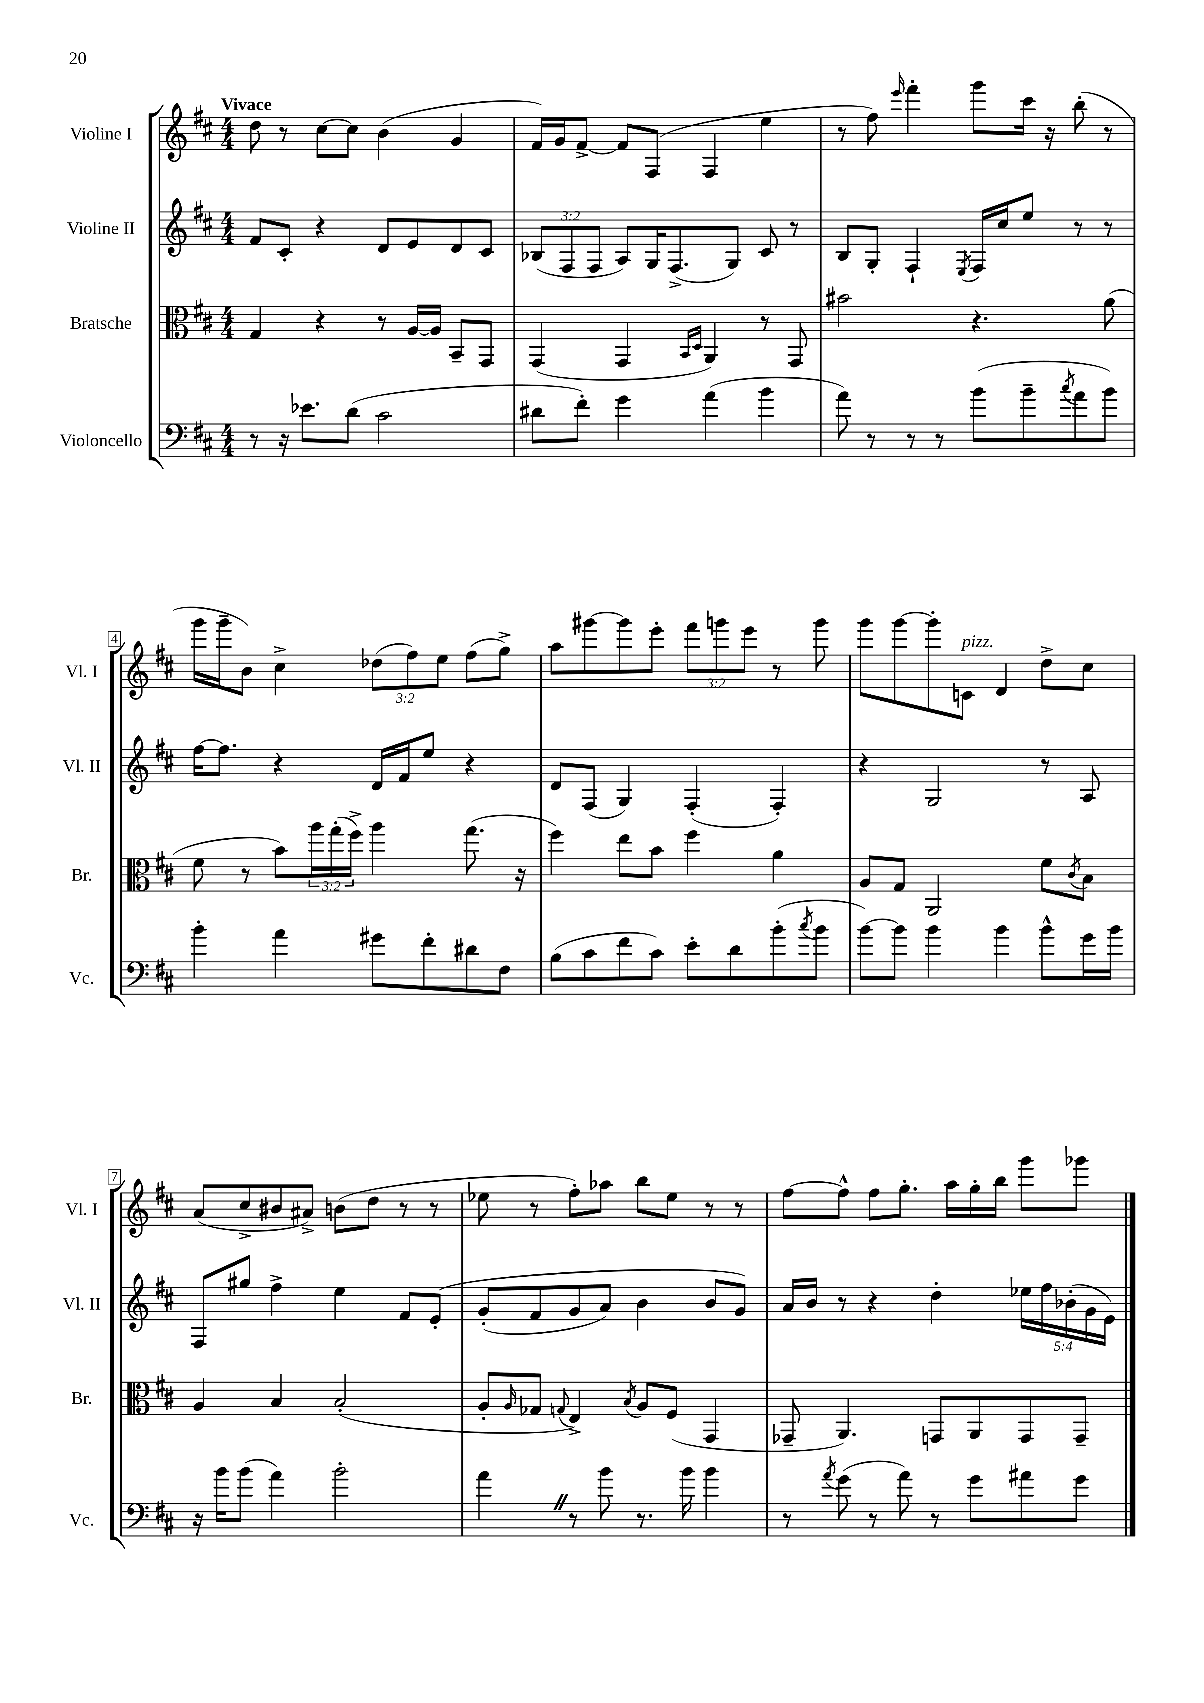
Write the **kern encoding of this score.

**kern	**kern	**kern	**kern
*staff4	*staff3	*staff2	*staff1
*clefF4	*clefC3	*clefG2	*clefG2
*k[f#c#]	*k[f#c#]	*k[f#c#]	*k[f#c#]
*M4/4	*M4/4	*M4/4	*M4/4
8r	4G/	8f#/L	8dd\
16r	.	8c#'/J	8r
8.e-\L	.	.	.
.	4r	4r	[8cc#\L
(8d\J	.	.	8cc#\]J
2c#\	8r	8d/L	(4b\
.	[16A/LL	8e/	.
.	16A/]JJ	.	.
.	8BB~/L	8d/	4g/
.	8GG/J	8c#/J	.
=	=	=	=
8d#\L	(4GG/	(12B-/L	16f#/LL)
.	.	.	16g/J
.	.	12F#/	.
8f#'\J)	.	.	[8f#^/J
.	.	12F#/J	.
4g\	4GG/	8A/L)	8f#/]L
.	.	16G/K	(8F#/J
.	.	(8.F#^/	.
.	16qqBB/LL	.	.
.	16qqD/JJ	.	.
(4a\	4AA/)	.	4F#/
.	.	8G/J)	.
4b\	8r	8c#/	4ee\
.	8GG/	8r	.
=	=	=	=
8a\)	2b#\	8B/L	8r
8r	.	8G'/J	8ff#\)
.	.	.	16qqeee/
8r	.	4F#`/	4fff#'\
8r	.	.	.
.	.	8qE/	.
(8b\L	4.r	16F#/LL	8ggg\L
.	.	16cc#/J	.
8b~\	.	8ee/J	16ccc#\Jk
.	.	.	16r
8qcc#/	.	.	.
8a\	.	8r	(8bb'\
8b\J)	(8a\	8r	8r
=	=	=	=
4b'\	8f#\	[16ff#\LK	16ggg\LL
.	.	8.ff#\]J	16ggg~\J
.	8r	.	8b\J)
4a\	8b\L)	4r	4cc#^\
.	24aa\L	.	.
.	(24gg'\	.	.
.	24ff#^\JJ)	.	.
8g#\L	4aa\	16d/LL	(12dd-\L
.	.	16f#/J	.
.	.	.	12ff#\)
8f#'\	.	8ee/J	.
.	.	.	12ee\J
8d#\	(8.gg\	4r	(8ff#\L
8F#\J	.	.	8gg^\J)
.	16r	.	.
=	=	=	=
(8B\L	4ff#\)	8d/L	8aa\L
8c#\	.	(8F#/J	[8ggg#\
8f#\	8ee\L	4G/)	8ggg#\]
8c#\J)	8b\J	.	8eee'\J
8e'\L	4ff#\	(4F#'/	12fff#\L
.	.	.	12ggg\
8d\	.	.	.
.	.	.	12eee\J
(8b'\	4a\	4F#'/)	8r
8qcc#/	.	.	.
8b\J	.	.	8ggg\
=	=	=	=
[8b\L)	8A/L	4r	8ggg\L
8b\]J	8G/J	.	[8ggg\
4b\	2AA/	2G/	8ggg'\]
.	.	.	8c\J
4b\	.	.	4d/
8b^^\L	8f#\L	8r	8dd^\L
.	8qc#/	.	.
16g\L	8B\J	8A/	8cc#\J
16b\JJ	.	.	.
=	=	=	=
16r	4A/	8F#/L	(8a/L
16b\LK	.	.	.
(8b\J	.	8gg#/J	8cc#^/
4a\)	4B/	4ff#^\	8b#/
.	.	.	8a#^/J)
2b'\	(2B'/	4ee\	(8b\L
.	.	.	8dd\J
.	.	8f#/L	8r
.	.	&(8e'/J	8r
=	=	=	=
4a\	8A'/L	(8g'/L	8ee-\
.	16qqA/	.	.
.	8G-/J	8f#/	8r
.	8qqG/	.	.
8r	4E^/)	8g/	8ff#'\L)
8b\	.	8a/J)	8aa-\J
.	8qB/	.	.
8.r	8A/L	4b\	8bb\L
.	(8F#/J	.	8ee-\J
16b\	.	.	.
4b\	4GG/	8b/L	8r
.	.	8g/J&)	8r
=	=	=	=
8r	8GG-~/	16a/LL	[8ff#\L
.	.	16b/JJ	.
8qa/	.	.	.
(8g\	4.AA/)	8r	8ff#^^\]J
8r	.	4r	8ff#\L
8a\)	.	.	8.gg'\J
8r	8GG/L	4dd'\	.
.	.	.	16aa\LL
8g\L	8AA/	.	16gg'\
.	.	.	16bb\JJ
8a#\	8GG/	20ee-\LL	8ggg\L
.	.	20ff#\	.
.	.	(20b-'\	.
8g\J	8GG~/J	.	8ggg-\J
.	.	20g\	.
.	.	20e\JJ)	.
==	==	==	==
*-	*-	*-	*-
